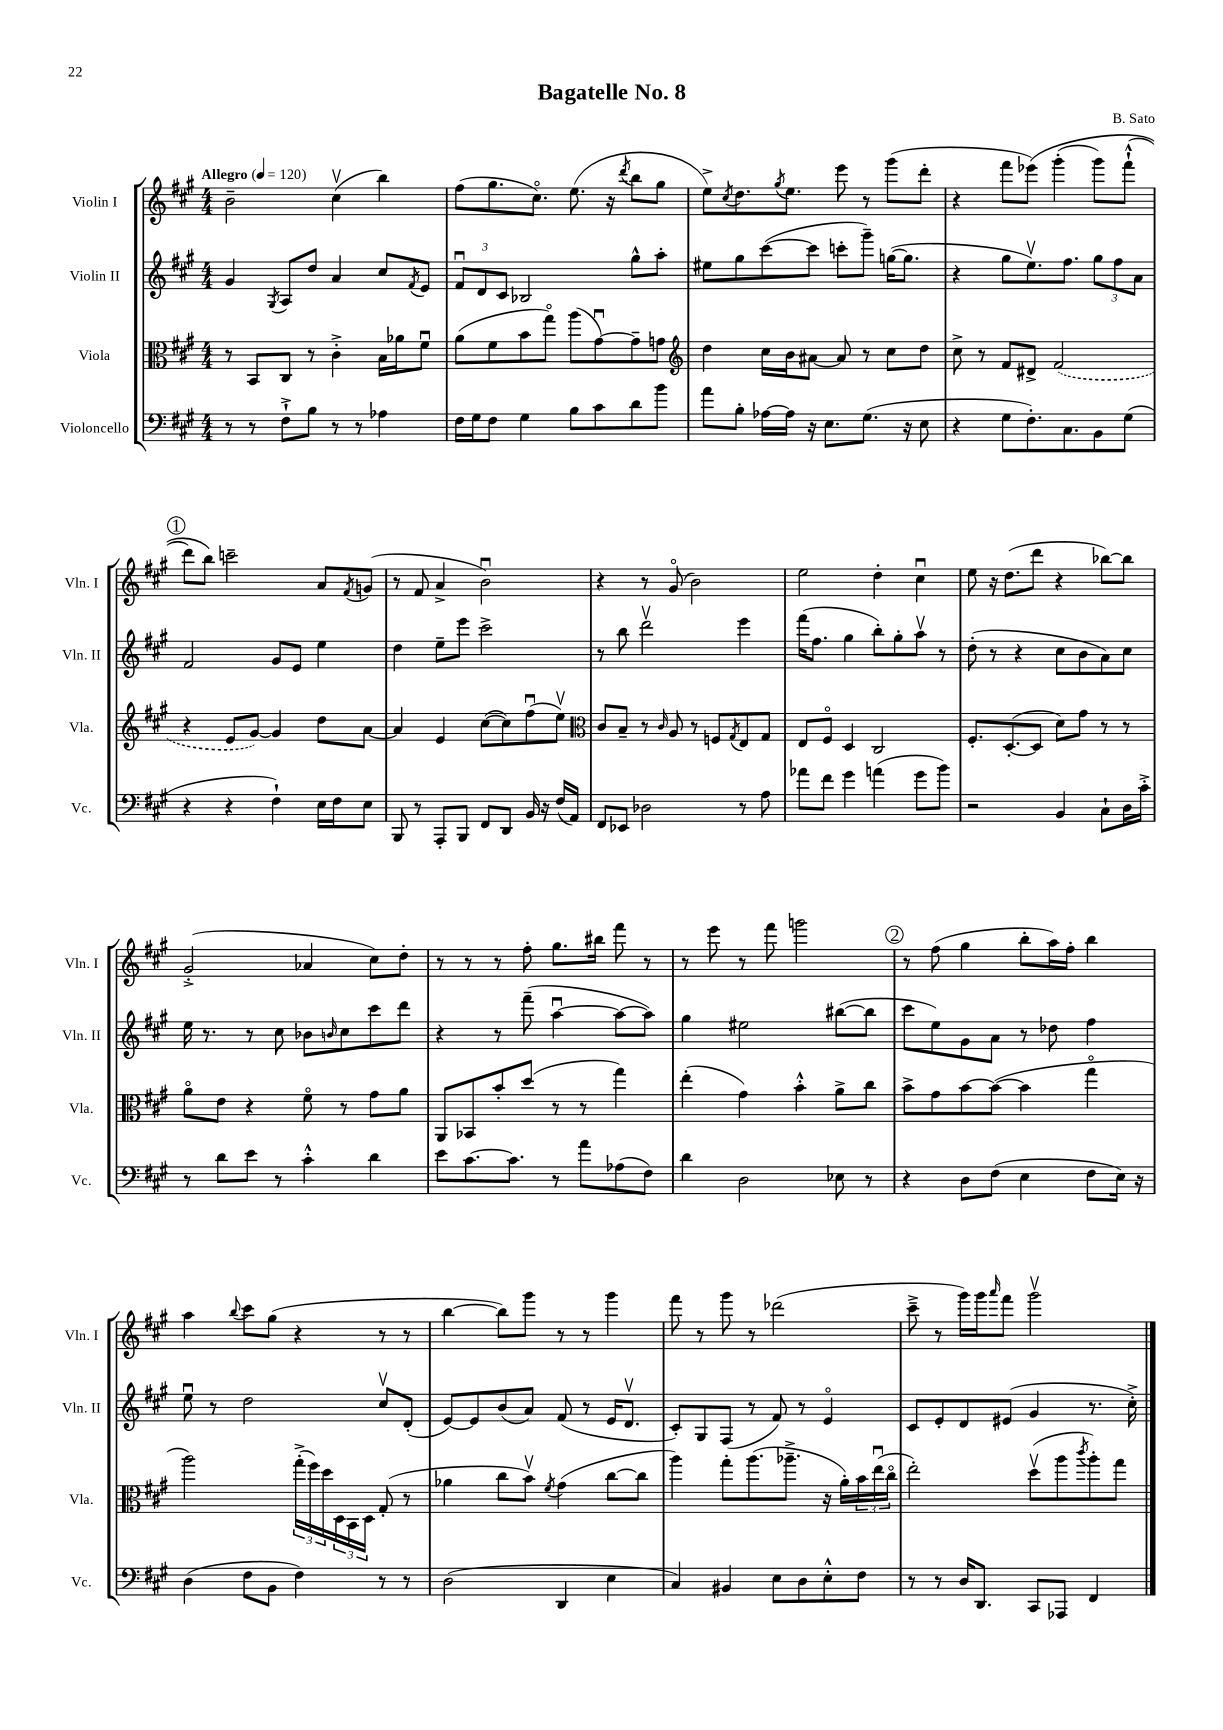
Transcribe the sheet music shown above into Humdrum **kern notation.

**kern	**kern	**kern	**kern
*staff4	*staff3	*staff2	*staff1
*clefF4	*clefC3	*clefG2	*clefG2
*k[f#c#g#]	*k[f#c#g#]	*k[f#c#g#]	*k[f#c#g#]
*M4/4	*M4/4	*M4/4	*M4/4
*MM120	*MM120	*MM120	*MM120
8r	8r	4g#	2b~
8r	8BB	.	.
.	.	8qG#	.
8F#`^	8C#	8A	.
8B	8r	8dd	.
8r	4c#'^	4a	(4cc#v
8r	.	.	.
4A-	16B	8cc#	4bb)
.	16a-	.	.
.	.	8qf#	.
.	8f#u	8e	.
=	=	=	=
16F#	(8a	12f#u	(8ff#
16G#	.	.	.
.	.	12d	.
8F#	8f#	.	8.gg#
.	.	12c#	.
4G#	8b	2B-	.
.	.	.	8.cc#o)
.	8gg#o)	.	.
8B	(8aa	.	(8.ee
8c#	[8g#u)	.	.
.	.	.	16r
.	.	.	8qddd
8d	8g#~]	8gg#^^	8bb
8b	8g	8aa'	8gg#
=	=	=	=
*	*clefG2	*	*
8a	4dd	8ee#	8ee^)
.	.	.	8qcc#
8B'	.	8gg#	8.dd
[16A-	16cc#	([8ccc#	.
.	.	.	8qgg#
16A-]	16b	.	8.ee
16r	[8a#	8ccc#]	.
8.E	.	.	.
.	8a#]	8ccc'	8eee
(8.G#	8r	8ggg#~)	8r
.	8cc#	([16gg	(8ggg#
16r	.	8.gg]	.
8E	8dd	.	8ddd'
=	=	=	=
4r	8cc#^	4r	4r
.	8r	.	.
8G#	8f#	8gg#	8fff#
8.F#')	8d#^	8.eev)	&(8eee-)
.	(2f#	.	(4ggg#'
8.C#	.	8.ff#	.
8BB	.	12gg#	8ggg#)
.	.	12ff#	.
(8G#	.	.	(8fff#`^^
.	.	12a	.
=	=	=	=
4r	4r	2f#	8ddd)
.	.	.	8bb&)
4r	8e	.	2ccc~
.	[8g#)	.	.
4F#`)	4g#]	8g#	.
.	.	8e	.
16E	8dd	4ee	8a
16F#	.	.	.
.	.	.	8qf#
8E	[8a	.	(8g
=	=	=	=
8BBB	4a]	4dd	8r
8r	.	.	8f#
8AAA'	4e	8ee~	4a^
8BBB	.	8eee	.
8FF#	([8cc#	2ccc#^	2bu)
8DD	8cc#])	.	.
16BB	(8ff#u	.	.
16r	.	.	.
(16F#	8eev)	.	.
16AA)	.	.	.
=	=	=	=
*	*clefC3	*	*
8FF#	8c#	8r	4r
8EE-	8B~	8bb	.
2D-	8r	2dddv	8r
.	16qqc#	.	.
.	8A	.	(8g#o
.	8r	.	2b)
.	8F	.	.
.	8qG#	.	.
8r	8E	4eee	.
8A	8G#	.	.
=	=	=	=
8a-	8E	(16fff#	2ee
.	.	8.ff#	.
8f#	8F#o	.	.
4g#	4D	4gg#	.
(4a	2C#	8bb')	4dd'
.	.	8gg#'	.
8g#	.	8aav	4cc#u
8b)	.	8r	.
=	=	=	=
2r	8.F#'	(8dd'	8ee
.	.	8r	16r
.	([8.D'	.	(8.dd
.	.	4r	.
.	8D]	.	8ddd
4BB	8d)	8cc#	4r
.	8g#	8b	.
8C#`	8r	8a)	[8bb-)
16D	8r	8cc#	8bb-]
16c#'^	.	.	.
=	=	=	=
8r	8ao	16ee	(2g#'^
.	.	8.r	.
8d	8e	.	.
8e	4r	8r	.
8r	.	8cc#	.
4c#'^^	8f#o	8b-	4a-
.	.	16qqb	.
.	8r	8cc#	.
4d	8g#	8ccc#	8cc#)
.	8a	8ddd	8dd'
=	=	=	=
8e	8AA	4r	8r
[8.c#	8BB-	.	8r
.	8b'	8r	8r
8.c#]	.	.	.
.	(8dd	(8fff#~	8ff#'
8r	8r	[4aau	8.gg#
8a	8r	.	.
.	.	.	16bb#
(8A-	4gg#)	8aa_	8fff#
8F#)	.	8aa])	8r
=	=	=	=
4d	(4ee'	4gg#	8r
.	.	.	8eee
2D	4g#)	2ee#	8r
.	.	.	8fff#
.	4b'^^	.	2ggg
8E-	8a^	([8bb#	.
8r	8cc#	8bb#]	.
=	=	=	=
4r	8b^	8ccc#	8r
.	8g#	8ee)	(8ff#
8D	[8b	8g#	4gg#
(8F#	(8b_	8a	.
4E	4b]	8r	8bb'
.	.	8dd-	16aa)
.	.	.	16ff#'
8F#	4gg#o	4ff#	4bb
16E)	.	.	.
16r	.	.	.
=	=	=	=
(4D	2aa)	8eeu	4aa
.	.	8r	.
.	.	.	8qqbb
8F#	.	2dd	8ccc#
8BB	.	.	(8gg#
4F#)	(24gg#'^	.	4r
.	24ff#)	.	.
.	24dd	.	.
.	24D	.	.
.	24BB	.	.
.	24D	.	.
8r	(8G#'	8cc#v	8r
8r	8r	(8d'	8r
=	=	=	=
(2D	4a-	[8e)	[4bb
.	.	8e]	.
.	8cc#	(8b	8bb])
.	8bv)	8a)	8ggg#
.	8qf#	.	.
4DD	(4g#	(8f#	8r
.	.	8r	8r
4E	[8cc#	16e	4ggg#
.	.	8.dv	.
.	8cc#]	.	.
=	=	=	=
4C#)	4aa)	8c#')	8fff#
.	.	8G#	8r
4BB#	8gg#'	(8F#	8ggg#
.	(8.aa	8r	8r
8E	.	8f#)	(2ddd-
.	8.aa-~^	.	.
8D	.	8r	.
8E'^^	16r	4eo	.
.	16a')	.	.
8F#	24b	.	.
.	(24eeu	.	.
.	24cc#o	.	.
=	=	=	=
8r	2ee')	8c#	8ccc#~^
8r	.	8e'	8r
16D	.	8d	16ggg#)
8.DD	.	.	16ggg#
.	.	.	16qqaaa
.	.	(8e#	8fff#
8CC#	(8ddv	4g#	2ggg#v
8AAA-	8aa	.	.
.	8qccc#	.	.
4FF#	8aa')	8.r	.
.	8gg#	.	.
.	.	16cc#'^)	.
==	==	==	==
*-	*-	*-	*-
